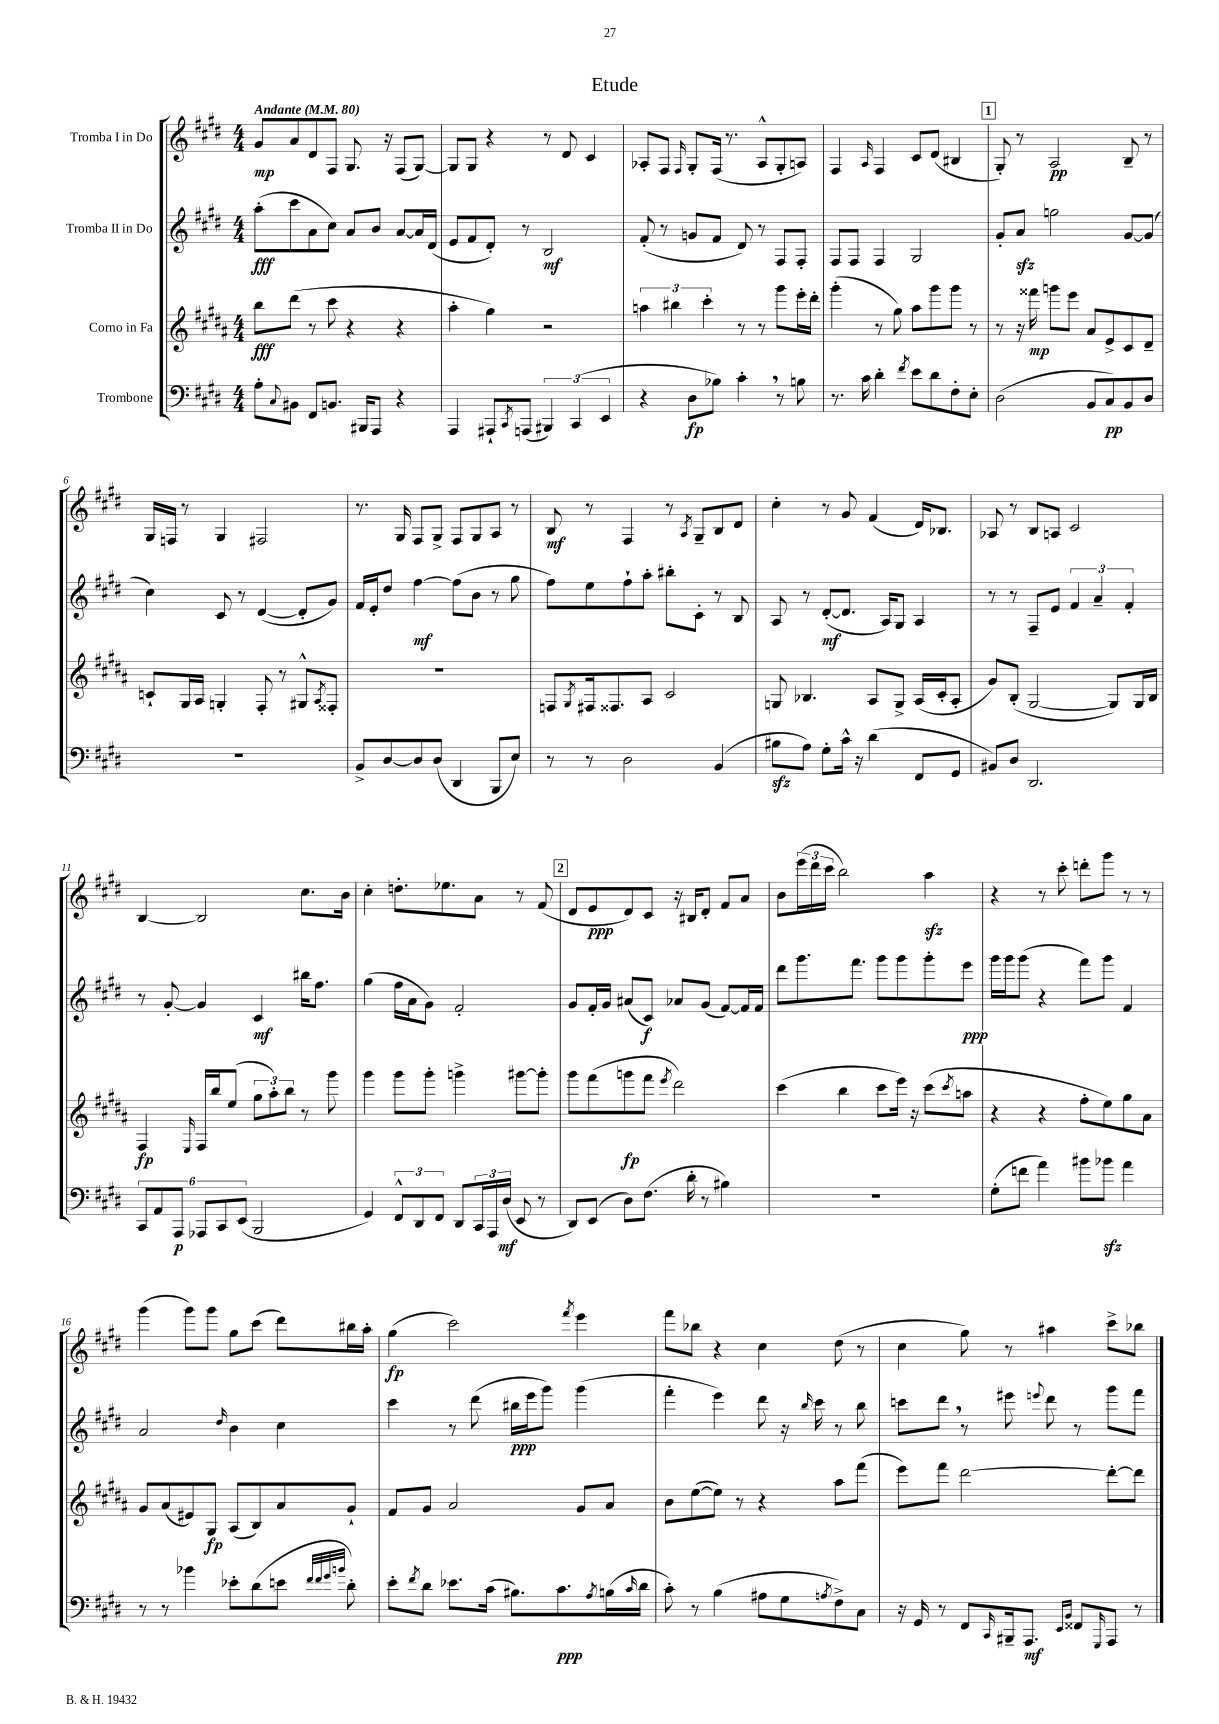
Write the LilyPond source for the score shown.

\header { title = "Etude" }
<<
\new StaffGroup <<
\new Staff = "s0" \with { instrumentName = "Tromba I in Do" } {
    \clef treble \key e \major \numericTimeSignature \time 4/4 \tempo "Andante" 4 = 80
    gis'8\mp a'8 dis'8 fis8 gis8. r16 fis8( gis8~) |
    gis8 gis8 r4 r8 dis'8 cis'4 |
    aes8-. fis8 \grace { fis16 } gis8-. fis16( r8. aes8-^ gis8-. a8) |
    fis4 \grace { a16 } fis4 cis'8 dis'8( bis4 |
    \mark \markup { \box "1" } gis8-.) r8 a2\pp b8-- r8 |
    gis16 f16 r8 gis4 fis2 |
    r8. gis16 fis8 gis8-> fis8 gis8 a8 r8 |
    b8\mf r8 fis4 r8 \acciaccatura { a8 } gis8-- b8 dis'8 |
    cis''4-. r8 gis'8 fis'4( dis'16) bes8. |
    aes8 r8 b8 a8 cis'2 |
    b4~ b2 cis''8. b'16 |
    cis''4-. d''8.-. ees''8. a'8 r8 fis'8( |
    \mark \markup { \box "2" } dis'8 e'8\ppp dis'8) cis'8 r16 bis16 dis'8-. fis'8 a'8 |
    b'8 \tuplet 3/2 { e'''16( dis'''16 cis'''16 } b''2) a''4\sfz |
    r4 r8 cis'''8-. d'''8-. gis'''8 r8 r8 |
    gis'''4( gis'''8) gis'''8 gis''8 cis'''8( dis'''8) bis''16 a''16-. |
    gis''4\fp( cis'''2) \acciaccatura { fis'''8 } e'''4 |
    fis'''8 bes''8 r4 cis''4 dis''8( r8 |
    cis''4 gis''8) r8 ais''4 cis'''8-> bes''8 \bar "|." |
}
\new Staff = "s1" \with { instrumentName = "Tromba II in Do" } {
    \clef treble \key e \major \numericTimeSignature \time 4/4
    a''8-.\fff( cis'''8 a'8 cis''8) a'8 b'8 a'8~ a'16 dis'16( |
    e'8 fis'8 dis'8-.) r8 b2\mf |
    fis'8-.( r8 g'8 fis'8 dis'8) r8 fis8 fis8-. |
    fis8 fis8 fis4 gis2 |
    \mark \markup { \box "1" } gis'8-. a'8\sfz g''2 gis'8~ gis'8( |
    cis''4) cis'8 r8 dis'4~( dis'8-. gis'8) |
    fis'16 e'16-. dis''8 fis''4~\mf fis''8( b'8 r8 gis''8 |
    fis''8) e''8 fis''8-! a''8-. bis''8-. cis'8-. r8 b8 |
    a8 r8 dis'8~-.\mf( dis'8. a16) gis8 a4 |
    r8 r8 fis8-- e'8 \tuplet 3/2 { fis'4 a'4-- fis'4-. } |
    r8 gis'8~-. gis'4 cis'4\mf bis''16 fis''8. |
    gis''4( fis''16 a'16 gis'8) fis'2-. |
    \mark \markup { \box "2" } gis'8 fis'16-. gis'16 ais'8( cis'8\f) aes'8 gis'8( fis'8~) fis'16 fis'16 |
    dis'''8 gis'''8. fis'''8. gis'''8 gis'''8 gis'''8-. e'''8\ppp |
    gis'''16 gis'''16 gis'''8( r4 fis'''8) gis'''8 fis'4 |
    a'2 \grace { dis''16 } b'4 cis''4 |
    cis'''4 r8 dis'''8( bis''16\ppp e'''16 gis'''8) gis'''4( |
    fis'''4-. e'''4) dis'''8 r16 \grace { b''16 } cis'''16 r8 b''8 |
    c'''8 dis'''8 \breathe r8 eis'''8 \appoggiatura { e'''8 } dis'''8 r8 gis'''8 fis'''8 \bar "|." |
}
\new Staff = "s2" \with { instrumentName = "Corno in Fa" } {
    \clef treble \key b \major \numericTimeSignature \time 4/4
    b''8\fff dis'''8( r8 cis'''8 r4 r4 |
    ais''4-. gis''4) r2 |
    \tuplet 3/2 { a''4 bis''4 cis'''4-. } r8 r8 gis'''8 e'''16-. dis'''16-. |
    gis'''4-.( r8 gis''8) ais''8 gis'''8 gis'''8 r8 |
    \mark \markup { \box "1" } r8 r16 fisis'''16\mp g'''8 e'''8 ais'8 e'8-> cis'8 dis'8-- |
    c'8-! gis16 ais16 g4-. fis8-. r8 gis8-^ \acciaccatura { ais8 } fisis8-. |
    R1 |
    f8 \acciaccatura { gis8 } fis16 fisis8. ais8 cis'2 |
    g8 bes4. ais8 g8-> ais16( cis'16-. ais8-. |
    gis'8) b8-.( gis2~ gis8) gis16 b16 |
    fis4\fp \grace { e16 } fis16 b''16 e''8( \tuplet 3/2 { gis''8 ais''8-.) b''8 } r8 gis'''8 |
    gis'''4 gis'''8 gis'''8-. g'''4-> gis'''8~ gis'''8-. |
    \mark \markup { \box "2" } gis'''8 fis'''8( g'''8\fp fis'''8 \acciaccatura { e'''8 } dis'''2) |
    cis'''4( b''4 cis'''8 e'''16) r16 cis'''8( \acciaccatura { cis'''8 } a''8 |
    r4 r4 fis''8-. e''8) gis''8 ais'8 |
    gis'8 ais'8( eis'8) gis8\fp ais8( b8) ais'8 gis'8-! |
    fis'8 gis'8 ais'2 gis'8 ais'8 |
    b'8 e''8~( e''8) r8 r4 ais''8 fis'''8( |
    e'''8) fis'''8 dis'''2~ dis'''8~-. dis'''8 \bar "|." |
}
\new Staff = "s3" \with { instrumentName = "Trombone" } {
    \clef bass \key e \major \numericTimeSignature \time 4/4
    a8-. \appoggiatura { cis8 } bis,8 fis,8 b,8. bis,,16 a,,8 r4 |
    a,,4 ais,,8-! \acciaccatura { cis,8 } a,,8( \tuplet 3/2 { bis,,4) cis,4( e,4 } |
    r4 dis8\fp bes8) cis'4-. \breathe r8 b8 |
    r8. cis'16 dis'4-. \acciaccatura { fis'8 } e'8 dis'8 fis8-. e8-. |
    \mark \markup { \box "1" } dis2( b,8 cis8\pp) b,8 dis8 |
    R1 |
    b,8-> dis8~ dis8 dis8( dis,4 b,,8 e8) |
    r8 r8 dis2 b,4( |
    bis8\sfz a8) gis8-. cis'16-^ r16 dis'4( fis,8 gis,8 |
    bis,8) dis8 dis,2. |
    \tuplet 6/4 { cis,8 a,8 a,,8\p aes,,8 cis,8 e,8( } b,,2 |
    gis,4) \tuplet 3/2 { fis,8-^ dis,8 fis,8 } dis,8 \tuplet 3/2 { cis,16 a,,16 dis16\mf( } e,8 r8 |
    \mark \markup { \box "2" } dis,8) e,8( dis8) fis8.( dis'16-. r8 bis4) |
    R1 |
    gis8-.( f'8 a'4) bis'8 bes'8\sfz a'4 |
    r8 r8 bes'4 ees'8-. dis'8( e'8 \grace { fis'32 fis'32 gis'32 b'32 } dis'8-.) |
    e'8-. \acciaccatura { fis'8 } dis'8 ees'8. cis'16( bis8.) cis'8.\ppp \acciaccatura { a8 } b16( \grace { cis'16 } dis'16 |
    cis'8-.) r8 b4( ais8 gis8 \acciaccatura { a8 } fis8->) cis8 |
    r16 gis,16 r8 fis,8 \grace { cis,16 } bis,,16-- a,,8.\mf \grace { e,16 b,16 } fisis,8 \grace { gis,,16 } a,,8 r8 \bar "|." |
}
>>
>>
